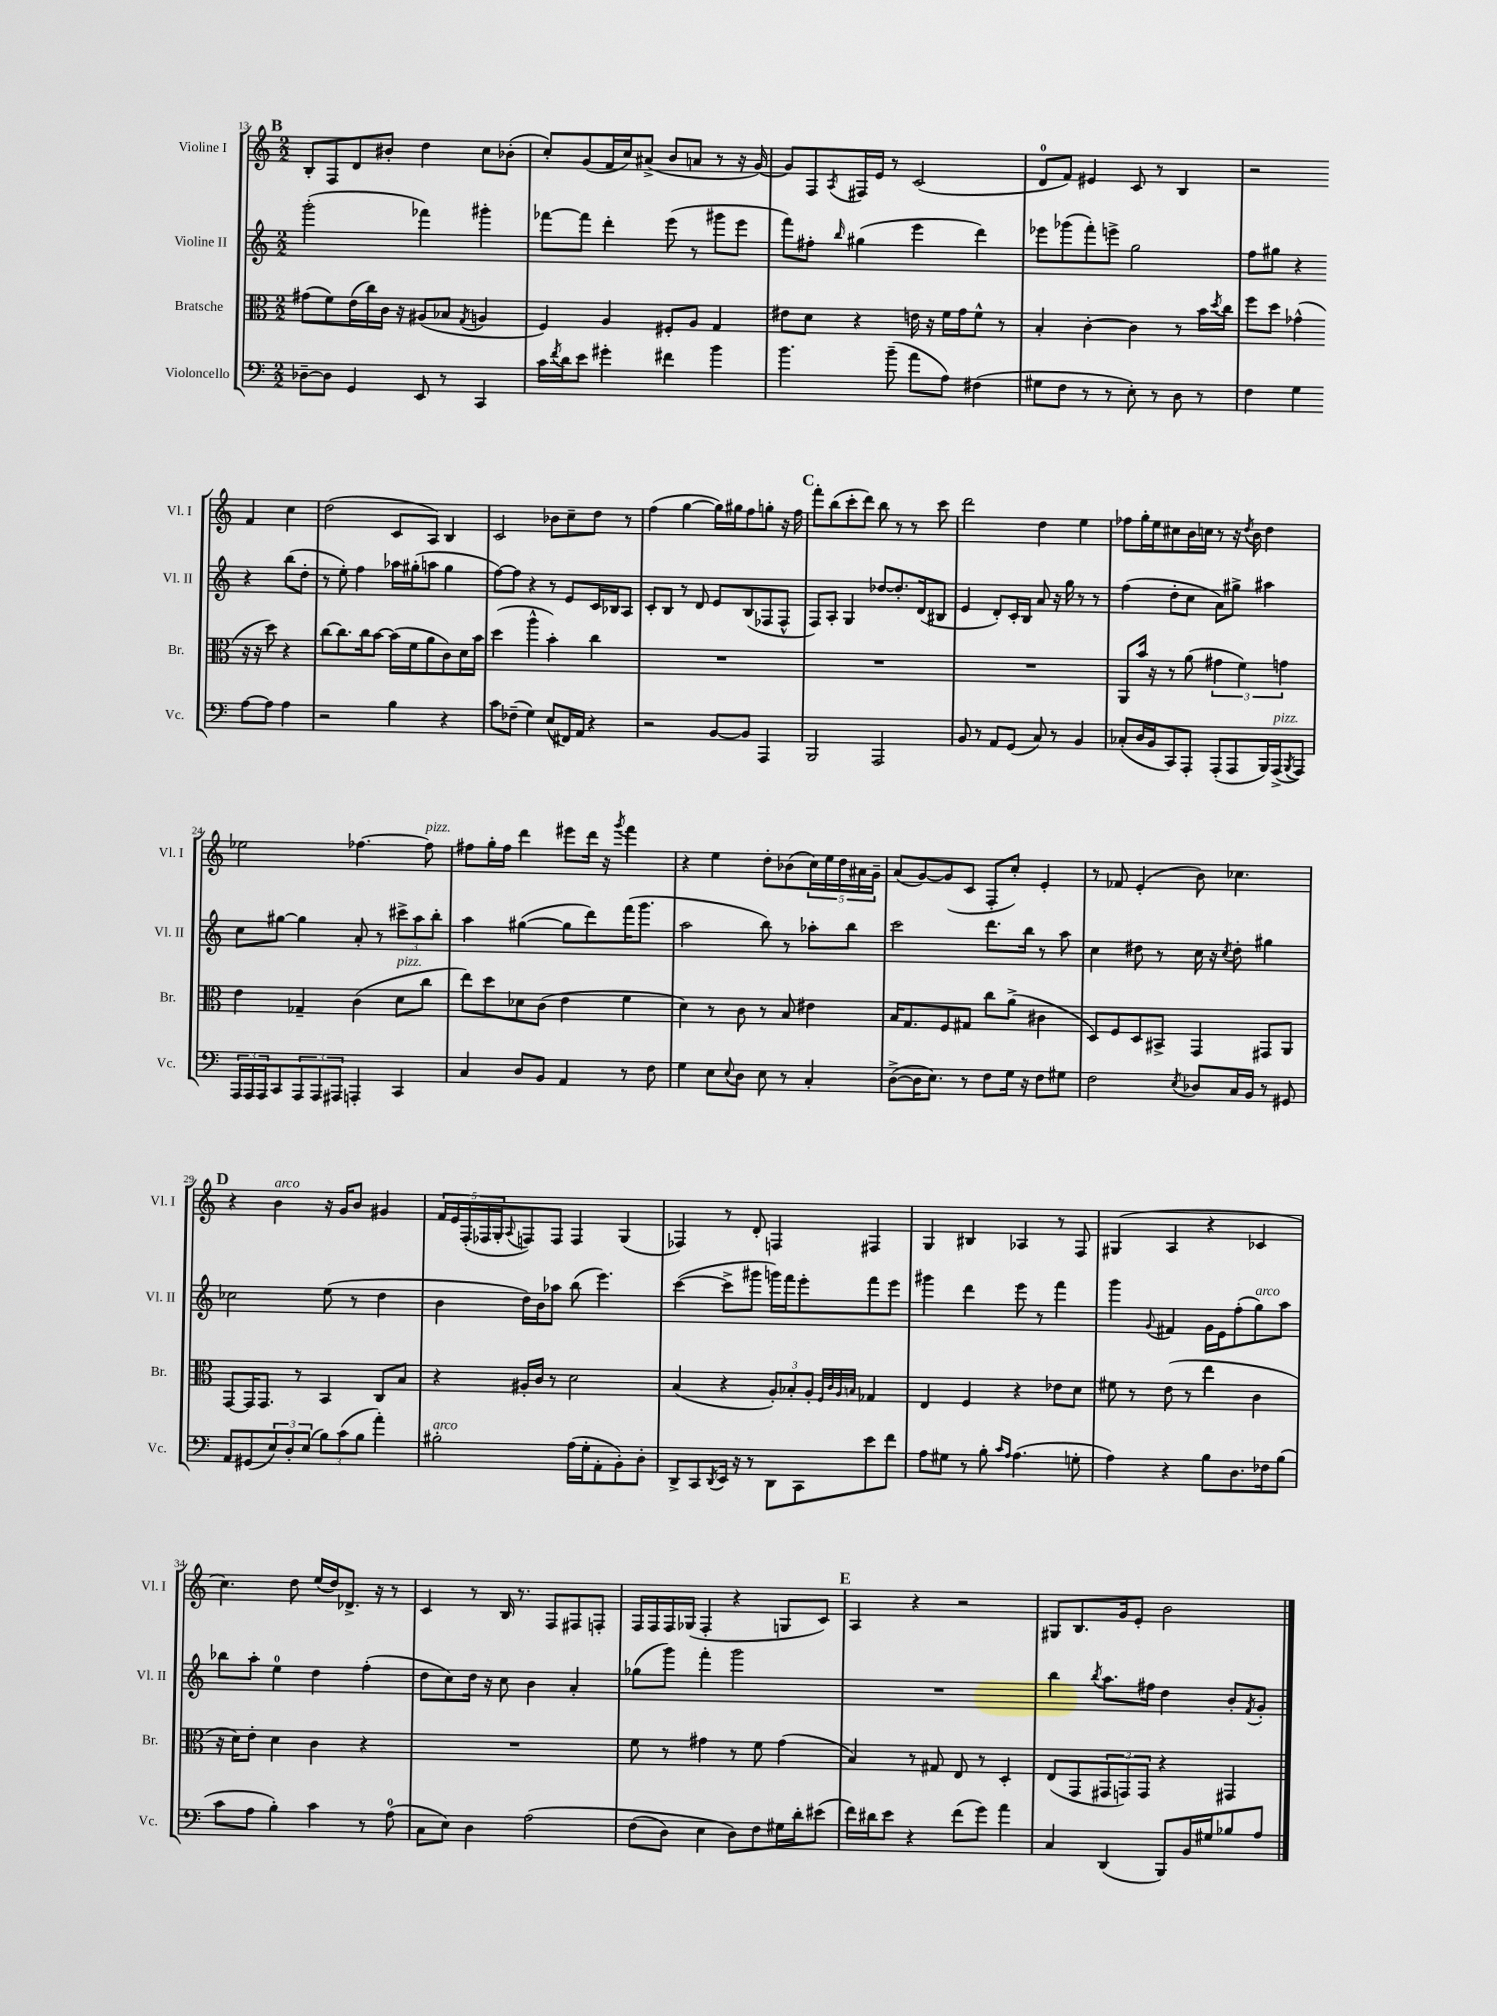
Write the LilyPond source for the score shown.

<<
\new StaffGroup <<
\new Staff = "s0" \with { instrumentName = "Violine I" shortInstrumentName = "Vl. I" } {
    \clef treble \key c \major \numericTimeSignature \time 2/2
    \mark \markup { \bold "B" } b8-. f8 d'8 bis'8-. d''4 c''8 bes'8-.( |
    c''8-.) g'8( f'16 c''16) ais'8->( b'8 a'8 r8 r16 g'16~) |
    g'8 f8 \acciaccatura { a8 } fis16 e'16 r8 c'2( |
    d'8-0 f'8) eis'4 c'8 r8 b4 |
    r2 f'4 c''4 |
    d''2( c'8 a8) b4 |
    c'2 bes'8 c''8-- d''8 r8 |
    f''4( g''4~ g''16) gis''16 f''8 g''8-. r16 f''16 |
    \mark \markup { \bold "C" } f'''8-. b''8( c'''8-. d'''8) b''8 r8 r8 c'''8 |
    d'''2 d''4 e''4 |
    fes''8 g''16-. e''16 cis''8 b'16 c''16 r8 r16 \acciaccatura { d''8 } b'16 d''4 |
    ees''2 fes''4.~ fes''8^\markup { \italic "pizz." } |
    fis''8 g''16-. fis''16 d'''4 eis'''8 d'''16 r16 \acciaccatura { g'''8 } f'''4 |
    r4 e''4 d''8-. bes'8( \tuplet 5/4 { c''16) e''16 d''16 ais'16 g'16-- } |
    a'8( g'8~) g'8( c'8 f8-. c''8-.) e'4-. |
    r8 fes'8 e'4-.( b'8) ces''4. |
    \mark \markup { \bold "D" } r4 b'4^\markup { \italic "arco" } r16 g'16 b'8 gis'4 |
    \tuplet 5/4 { f'16 e'16 f16-.( fes16 g16-. } \appoggiatura { a8 } f8) f8 f4 g4( |
    fes4) r8 d'8-. f4 fis4 |
    g4 bis4 aes4 r8 f8 |
    gis4( a4 r4 ces'4 |
    c''4.) d''8 e''16( d''16) des'8.-> r16 r8 |
    c'4 r8 b16 r8. f8 fis8 f8-. |
    f16 f16 f16 ges16( f4-. r4 g8 c'8) |
    \mark \markup { \bold "E" } a4 r4 r2 |
    gis8 b8. g'16 e'8-. b'2 \bar "|." |
}
\new Staff = "s1" \with { instrumentName = "Violine II" shortInstrumentName = "Vl. II" } {
    \clef treble \key c \major \numericTimeSignature \time 2/2
    \mark \markup { \bold "B" } g'''2-.( fes'''4) gis'''4-. |
    fes'''8~ fes'''8 d'''4-. e'''8( r8 gis'''8 e'''8 |
    f'''8) fis''8-. \grace { b''16 } gis''4( e'''4 d'''4) |
    ees'''8 ges'''8( f'''8-.) e'''8-> g''2 |
    f''8 gis''8 r4 r4 b''8( d''8-. |
    r8 e''8-.) f''4 aes''16 gis''16-.( a''8 gis''4 |
    f''8~) f''8 r4 r8 e'8 c'16 bes16 a8 |
    c'8-. b8 r8 d'8 e'8 b8( fes8 fes8-^ |
    \mark \markup { \bold "C" } f8) a8-. g4 des''8~ des''8.-. d'16( bis8 |
    e'4 d'8-.) c'16-. b16 a'8 r16 g''16 r8 r8 |
    f''4( d''8-. c''8 a'8) gis''8-> ais''4 |
    c''8 gis''8~ gis''4 a'8-. r8 \tuplet 3/2 { cis'''8-> a''8 b''8-. } |
    a''4 gis''4~( gis''8 d'''8) f'''16( g'''8. |
    a''2 b''8) r8 aes''8-. b''8 |
    c'''2 d'''8. b''16 r8 a''8 |
    c''4 dis''8 r8 c''16 r16 \acciaccatura { c''8 } dis''8-. gis''4 |
    \mark \markup { \bold "D" } ces''2 e''8( r8 d''4 |
    b'4 d''16) b'16 aes''8 b''8( e'''4.) |
    c'''4~( c'''8-> gis'''8 g'''16) f'''16 e'''8-. f'''8 e'''8 |
    gis'''4 d'''4 e'''8 r8 f'''4 |
    g'''4 \appoggiatura { g'8 } fis'4 g'16 e'16 f''8-.( g''8^\markup { \italic "arco" }) a''8 |
    bes''8 a''8-. e''4-0 d''4 f''4-.( |
    d''8 c''8) d''16 r16 c''8 b'4 a'4-. |
    ges''8( g'''8) f'''4-. g'''2 |
    \mark \markup { \bold "E" } R1 |
    b''4 \acciaccatura { b''8 } a''8. fis''16 d''4 b'8-. \acciaccatura { f'8 } g'8-. \bar "|." |
}
\new Staff = "s2" \with { instrumentName = "Bratsche" shortInstrumentName = "Br." } {
    \clef alto \key c \major \numericTimeSignature \time 2/2
    \mark \markup { \bold "B" } gis'8( f'8) e'16( c''16) c'16 r16 ais8( bes8 \acciaccatura { g8 } a4 |
    f4) a4 fis8-. a8 g4 |
    eis'8 d'8 r4 e'16 r16 f'16 g'16 f'8-^ r8 |
    b4-. c'4~-. c'4 r8 b'16 \acciaccatura { d''8 } c''16 |
    f''8 d''8 ges'4-^( r16 r16 d''8) r4 |
    c''8~ c''8. c''16 b'8~ b'16( f'16 a'8 c'8) d'16 b'16 |
    d''4( a''4-^ b'4-.) c''4 |
    R1 |
    \mark \markup { \bold "C" } R1 |
    R1 |
    a,8 b'16 r16 r8 a'8( \tuplet 3/2 { gis'4 f'4) g'4 } |
    e'4 ges4-- c'4( d'8^\markup { \italic "pizz." } c''8 |
    e''8) d''8 des'8 c'8( e'4 f'4 |
    d'4) r8 c'8 r8 b8 eis'4 |
    b16 g8. f8 gis8 c''8 a'8->( cis'4 |
    d8) f8 d8 bis,8-> g,4 gis,8 a,8 |
    \mark \markup { \bold "D" } g,8~ g,16 g,8. r8 b,4 c8 b8 |
    r4 ais16-. c'16 r8 d'2 |
    b4( r4 \tuplet 3/2 { a8-.) bes8-. a8-. } \grace { f32 c'32 a32 b32 } ges4 |
    e4 f4 r4 ees'8 d'8 |
    fis'8 r8 e'8( r8 e''4 c'4 |
    r16 d'16) e'8-. d'4 c'4 r4 |
    R1 |
    f'8 r8 gis'4 r8 f'8 gis'4( |
    \mark \markup { \bold "E" } b4) r8 gis8 e8 r8 d4-. |
    e8( g,8 \tuplet 3/2 { gis,8 g,8) g,8 } r4 gis,4 \bar "|." |
}
\new Staff = "s3" \with { instrumentName = "Violoncello" shortInstrumentName = "Vc." } {
    \clef bass \key c \major \numericTimeSignature \time 2/2
    \mark \markup { \bold "B" } des8~-- des8 g,4 e,8 r8 c,4 |
    c'16 \acciaccatura { f'8 } d'16 e'8 gis'4-. fis'4 b'4 |
    b'4. b'8--( a'8 a8) fis4( |
    gis8 f8 r8 r8 e8-.) r8 d8 r8 |
    f4 g4 a8~ a8 a4 |
    r2 b4 r4 |
    c'8 fes8--( g4) e8( fis,16) a,16 r4 |
    r2 b,8~ b,8 a,,4 |
    \mark \markup { \bold "C" } b,,2 a,,2 |
    b,8 r8 a,8 g,8( c8) r8 b,4 |
    ces8-.( d16 b,16 c,8) a,,8-. a,,8-.( a,,8 b,,16) a,,16->^\markup { \italic "pizz." }( \acciaccatura { b,,8 } a,,8) |
    \tuplet 3/2 { a,,16 a,,16 a,,16 } c,8 \tuplet 3/2 { a,,8 a,,8 ais,,8 } a,,4-. c,4 |
    c4 d8 b,8 a,4 r8 f8 |
    g4 e8 \appoggiatura { e8 } d8 e8 r8 c4-. |
    d8~->( d16 e8.) r8 f8 g16 r16 f8 gis8 |
    f2 \acciaccatura { e8 } des8 c16 b,16 r8 gis,8 |
    \mark \markup { \bold "D" } a,8 gis,8( \tuplet 3/2 { e8) d8-. e8( } \tuplet 3/2 { b8) c'8( b8 } a'4-.) |
    bis2-.^\markup { \italic "arco" } a16( g16-. a,8-. b,8-.) d8-. |
    d,8-> c,8 \acciaccatura { d,8 } e,16 r16 r8 d,8 c,8 e'8 f'8 |
    a8 gis8 r8 b8-. \grace { c'16 a16 } a4.( g8-. |
    a4) r4 b8 d8. fes16 b8( |
    c'8 a8 b4-.) c'4 r8 a8-0( |
    c8 e8) d4 a2\( |
    f8( d8) e4 d8\) f8 gis16 d'16-. eis'8( |
    \mark \markup { \bold "E" } f'16) dis'16 e'8 r4 f'8( g'8) a'4 |
    c4 d,4( b,,8) b,16 gis16 bes8 a8 \bar "|." |
}
>>
>>
\layout { \context { \Score currentBarNumber = #13 } }
